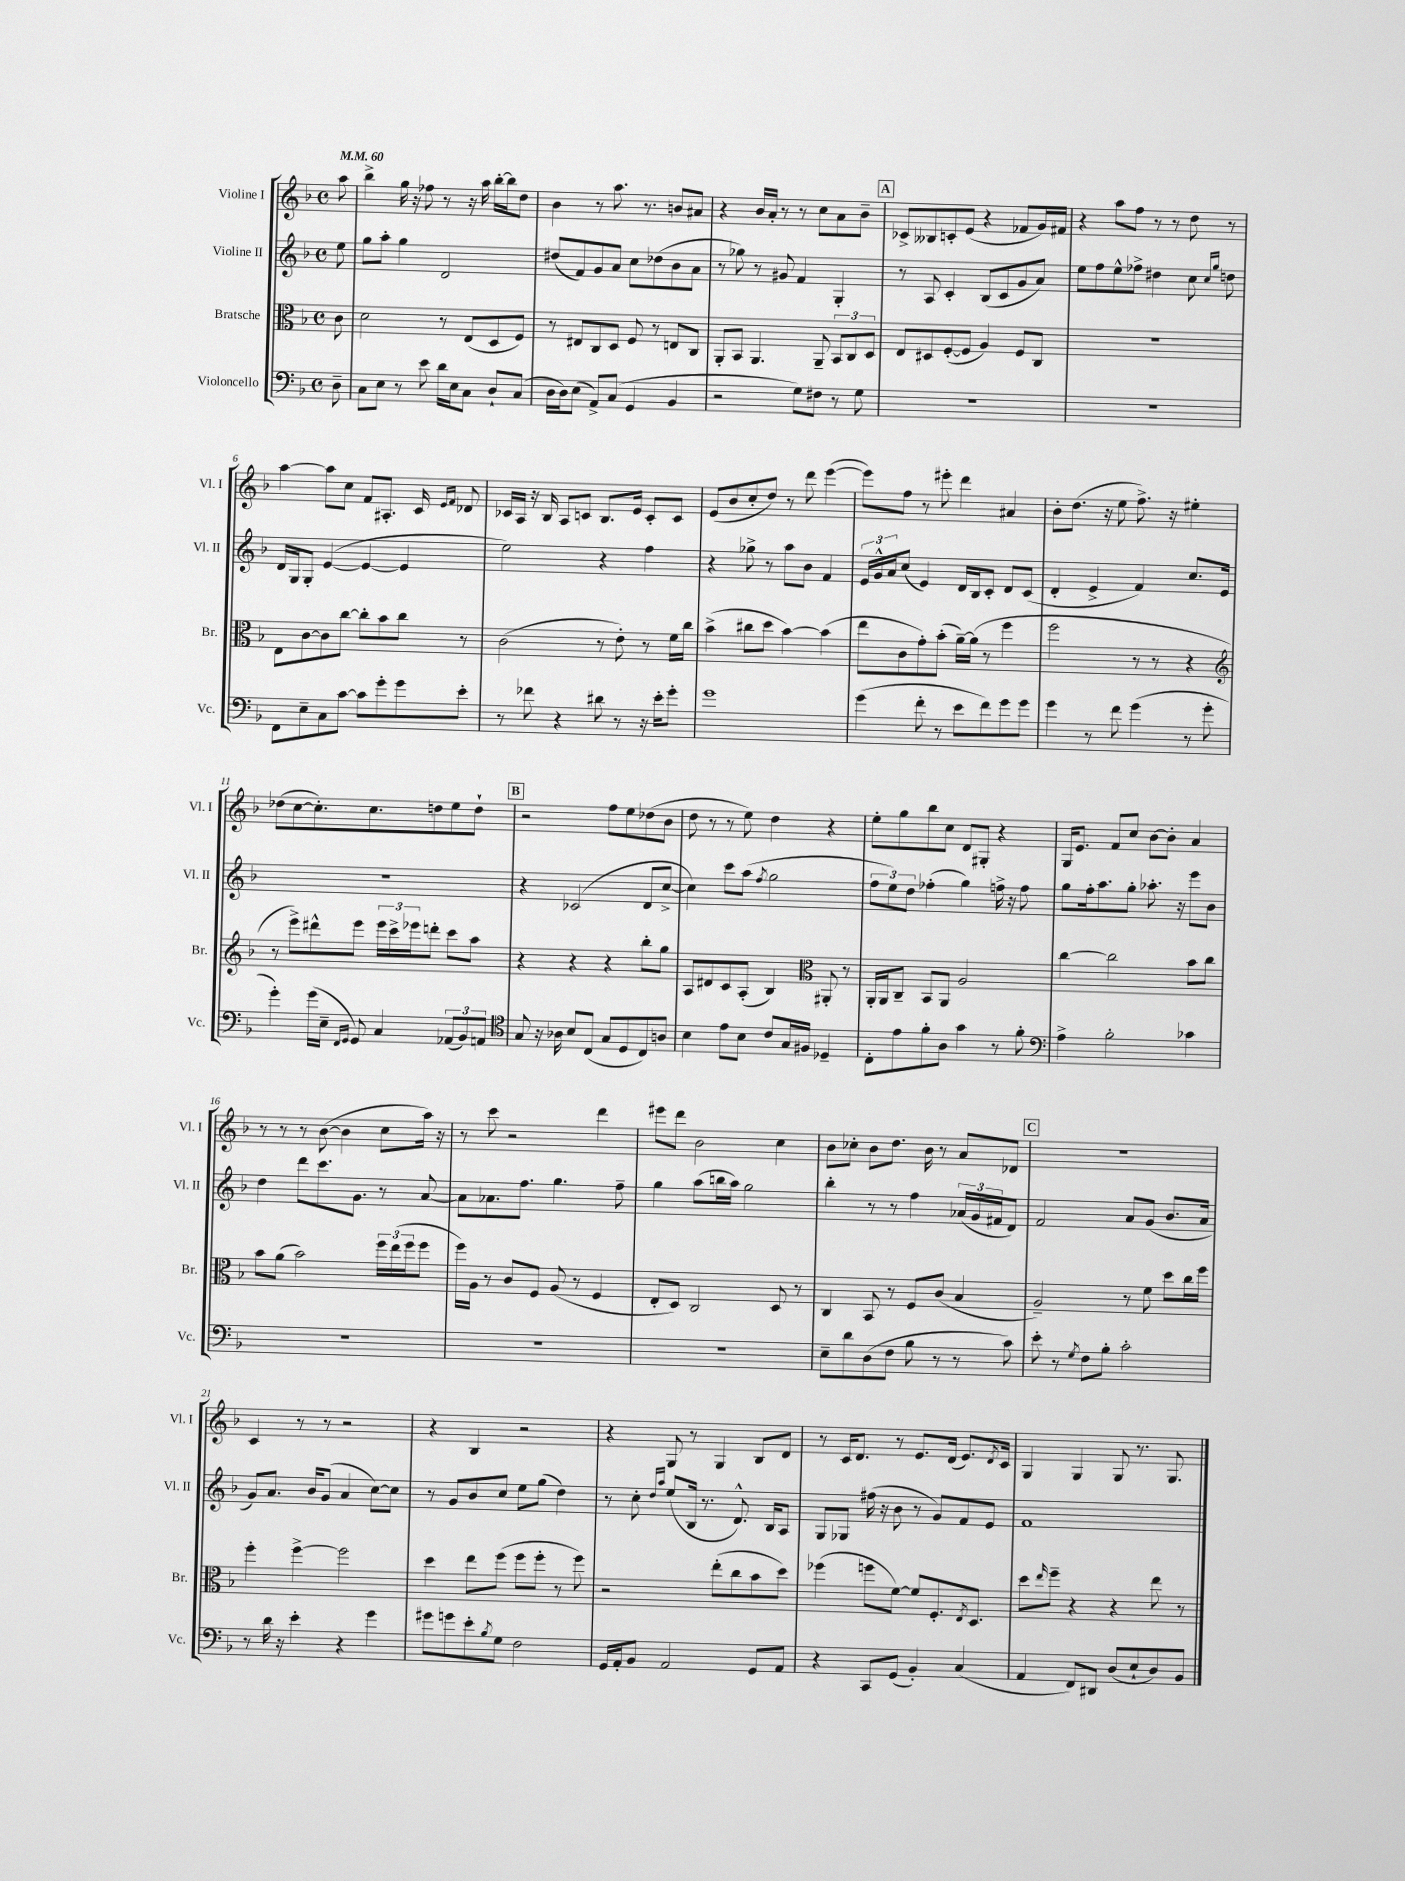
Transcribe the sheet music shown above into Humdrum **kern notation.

**kern	**kern	**kern	**kern
*part4	*part3	*part2	*part1
*staff4	*staff3	*staff2	*staff1
*I"Violoncello	*I"Bratsche	*I"Violine II	*I"Violine I
*I'Vc.	*I'Br.	*I'Vl. II	*I'Vl. I
*clefF4	*clefC3	*clefG2	*clefG2
*k[b-]	*k[b-]	*k[b-]	*k[b-]
*M4/4	*M4/4	*M4/4	*M4/4
*met(c)	*met(c)	*met(c)	*met(c)
*MM60	*MM60	*MM60	*MM60
=	=	=	=
8D~\	8c\	8ee\	8aa\
=1	=1	=1	=1
8C\L	2d\	8gg\L	4bb-^\
8E\J	.	8aa'\J	.
8r	.	4gg\	16gg\
.	.	.	16r
8e\	.	.	8ff-X\
16d\LL	8r	2d/	8r
16E\J	.	.	.
8C\J	(8E/L	.	16r
.	.	.	16aa\
8D`/L	8D/	.	[16bb-'\LL
.	.	.	16bb-\J]
(8C/J	8F/J)	.	8dd\J
=2	=2	=2	=2
16D\LL	8r	(8dd#X/L	4b-\
16D\J)	.	.	.
(8E\J	8E#X/L	8f/)	.
8AA^/L)	8C/	8g/	8r
(8C/J	8D/J	8a/J	8.aa\
4GG/	8F/	8cc\L	.
.	.	.	8.r
.	8r	(8dd-X\	.
4BB-/	8En/L	8b-\	8bn/L
.	8C/J	8a\J	8a#X/J
=3	=3	=3	=3
2r	8AA'/L	8r	4r
.	8BB-/J	8gg-X\)	.
.	4.AA/	8r	16b-/LL
.	.	.	16a'/JJ
.	.	8g#X/	8r
8G\L)	.	4f/	8r
8F#X\J	8AA~/	.	8cc\L
8r	12BB-/L	4G'/	8a\
.	12C/	.	.
8G\	.	.	8b-~\J
.	12D/J	.	.
!!LO:REH:place=s1:t=A
=4	=4	=4	=4
1r	8E/L	8r	8c-X^/L
.	8D#X/	8A/	8B--X/
.	([8F'/	4c'/	8cn'/
.	8F/J]	.	(8e/J
.	4A/)	(8B-/L	4r
.	.	8c/	.
.	8F/L	8g/	8f-X/L
.	8C/J	8a/J)	16g/L)
.	.	.	16f#X/JJ
=5	=5	=5	=5
1r	1r	8ee\L	4r
.	.	8ff\	.
.	.	8ee^^\	8aa\L
.	.	8ff-X^\J	8ff\J
.	.	4dd#X\	8r
.	.	.	8r
.	.	8cc\	8dd\
.	.	16qqcc/LL	.
.	.	16qqgg/JJ	.
.	.	8ddn\	8r
!!LO:LB:g=z
=6	=6	=6	=6
8FF\L	8E\L	16d/LL	[4aa\
.	.	16G/J	.
8E~\	[8c\	8G'/J	.
8C\	8c\]	([4e/	8aa\L]
[8c\J	[8cc\J	.	8cc\J
8c\L]	8cc'\L]	4e/_	8f/L
8g'\	8b-\	.	8.A#X'/J
8g\	8cc\J	4e/]	.
.	.	.	16c/
.	.	.	16qqe/LL
.	.	.	16qqf/JJ
8e'\J	8r	.	8d-X/
=7	=7	=7	=7
8r	(2c\	2ee\)	16c-X/LL
.	.	.	16A/JJ
8f-X\	.	.	16r
.	.	.	16B-/
4r	.	.	8A/L
.	.	.	8cn/J
8d#X\	8r	4r	8.B-/L
8r	8e'\)	.	.
.	.	.	16e/Jk
16r	8r	4ff\	8c'/L
16e'\KL	.	.	.
8g'\J	16f\LL	.	8c/J
.	16cc\JJ	.	.
=8	=8	=8	=8
1g	(4b-^\	4r	(8e/L
.	.	.	8b-/
.	8cc#X\L	8gg-X^\	8cc'/
.	8dd\J	8r	8dd/J)
.	[4b-\)	8aa\L	8r
.	.	8b-\J	8ddd\
.	(4b-\]	4f/	([4eee\
=9	=9	=9	=9
(4g\	8ee\L	24e/LL	8eee\L])
.	.	24g^^/	.
.	.	24a/J	.
.	8c\	(8cc/J	8ff\J
8f'\	8g'\)	4e/)	8r
8r	(8b-'\J	.	8eee#X'\
8e\L	[16a~\LL)	16d/LL	4ddd\
.	(16a\JJ]	16B-/J	.
8f\)	8r	8c'/J	.
8g\	4ff\	8d/L	4a#X/
8g\J	.	(8c/J	.
=10	=10	=10	=10
4g\	2ff\	4d'/	8b-'\L
.	.	.	(8.dd\J
8r	.	4e^/	.
.	.	.	16r
8f\	.	.	8ee\
(4g\	8r	4f/)	8.ff^\)
.	8r	.	.
.	.	.	16r
8r	4r	8.cc/L	4ee#X'\
8g'\	.	.	.
.	.	16e/Jk	.
!!LO:LB:g=z
=11	=11	=11	=11
*	*clefG2	*	*
4g'\)	8r	1r	(8dd-X\L
.	8eee^\L)	.	[8cc\
(16g\LL	8ddd#X^^\	.	8.cc'\])
16E~\JJ	.	.	.
16qqFF/LL	.	.	.
16qqGG/JJ	.	.	.
8GG/)	8eee\J	.	.
.	.	.	8.cc\
4C/	24eee\LL	.	.
.	24ccc^\	.	.
.	24eee-X\J	.	.
.	8dddn'\J	.	8ddn\
(12AA-X/L	8ccc\L	.	8ee\
12BB-/)	.	.	.
.	8aa\J	.	8dd`\J
12AAn/J	.	.	.
!!LO:REH:place=s1:t=B
=12	=12	=12	=12
*clefC4	*	*	*
8G/	4r	4r	2r
16r	.	.	.
16A-X\	.	.	.
8B-/L	4r	(2c-X/	.
(8C/J	.	.	.
8G/L	4r	.	8ff\L
8D/	.	.	8ee\
8C/)	8bb-'\L	8d/L	(8dd-X\
8An/J	8gg\J	[8cc^/J	8b-\J
=13	=13	=13	=13
4B-\	8A/L	4cc\])	8dd\
.	8d#X/	.	8r
8e\L	8c/	8ccc\L	8r
8B-\J	(8A'/J	(8aa\J	8ee\)
.	.	8qff/	.
8c/L	4B-/)	2gg\	4dd\
16G/L	.	.	.
16F#X/JJ	.	.	.
*	*clefC3	*	*
4D-X~/	8AA#X'/	.	4r
.	8r	.	.
=14	=14	=14	=14
8C'\L	16AA'/LL	12ff\L	8ee'\L
.	16AA/J	.	.
.	.	12ee\)	.
8e\	8C~/J	.	8gg\
.	.	12dd\J	.
8f'\	8BB-/L	(4ff-X'\	8bb-\
8A\J	8AA/J	.	8cc\J
4g\	2A/	4gg\)	8d/L
.	.	.	8G#X'/J
8r	.	16ffn^\	4r
.	.	16r	.
8f'\	.	8ff\	.
=15	=15	=15	=15
*clefF4	*	*	*
4A^\	[4cc\	8gg\L	16G/KL
.	.	.	8.e/J
.	.	16ff'\k	.
.	.	8.aa\	.
2B-'\	2cc\]	.	8f/L
.	.	8gg'\J	8cc/J
.	.	8.aa-X'\	[8b-\L
.	.	.	8b-'\J]
.	.	16r	.
4c-X\	8b-\L	8eee\L	4a/
.	8cc\J	8b-\J	.
!!LO:LB:g=z
=16	=16	=16	=16
1r	8b-\L	4dd\	8r
.	(8a\J	.	8r
.	2b-\)	8ddd\L	8r
.	.	8.ccc\	([8b-\
.	.	.	4b-\]
.	.	8.g\J	.
.	24ff\LL	8r	8cc\L
.	(24ee\	.	.
.	24ff\J	.	.
.	8ff\J	[8a/	16aa\Jk)
.	.	.	16r
=17	=17	=17	=17
1r	16ff\LL)	8a\L]	8r
.	16A\JJ	.	.
.	8r	8.a-X\	8ccc\
.	8c/L	.	2r
.	.	8.ff\J	.
.	8F/J	.	.
.	(8A/	4.gg\	.
.	8r	.	.
.	4F/	.	4ddd\
.	.	8ff~\	.
=18	=18	=18	=18
1r	8E'/L	4gg\	8eee#X\L
.	8D/J)	.	8ddd\J
.	2C/	(8aa\L	2b-\
.	.	16bbn\L	.
.	.	16aa\JJ)	.
.	.	2gg\	.
.	8D/	.	4cc\
.	8r	.	.
=19	=19	=19	=19
8E~\L	4C/	4bb-'\	8b-\L
8d\	.	.	8cc-X'\J
(8D\	8BB-/	8r	8b-\L
8F\J	8r	8r	8.dd\J
8B-\	8F/L	4ff\	.
.	.	.	16b-\
8r	(8c/J	.	8r
8r	4B-/	(24a-X/LL	8a/L
.	.	24g/	.
.	.	24f#X/J	.
8c\)	.	8d/J)	8d-X/J
!!LO:REH:place=s1:t=C
=20	=20	=20	=20
8e'\	2A~/)	2f/	1r
8r	.	.	.
8qG/	.	.	.
8F\L	.	.	.
8B-'\J	.	.	.
2c'\	8r	8a/L	.
.	8f\	(8g/J	.
.	8dd\L	8.b-/L	.
.	16cc\L	.	.
.	16ff\JJ	16a/Jk	.
!!LO:LB:g=z
=21	=21	=21	=21
8r	4ff'\	8g/L)	4c/
16d\	.	8.a/J	.
16r	.	.	.
4e'\	[4ff^\	.	8r
.	.	16b-/KL	.
.	.	(8g/J	8r
4r	2ff\]	4a/	2r
4g\	.	[8cc\L)	.
.	.	8cc\J]	.
=22	=22	=22	=22
8g#X\L	4dd\	8r	4r
8gn\	.	8g/L	.
8e'\	8ee\L	8b-/	4B-/
8qB-/	.	.	.
8G\J	(8ff\J	8cc/J	.
2F\	8ff\L	8ee\L	2r
.	8ff'\J	(8gg\J	.
.	8r	4dd\)	.
.	8ff\)	.	.
=23	=23	=23	=23
16GG/LL	2r	8r	4r
16AA'/J	.	.	.
8BB-/J	.	8cc'\	.
.	.	16qqdd/LL	.
.	.	16qqaa/JJ	.
2AA/	.	(8ee/L	8G/
.	.	16B-/Jk	8r
.	.	8.r	.
.	(8ee'\L	.	4G/
.	8cc\	8.d^^/)	.
8GG/L	8b-\	.	8B-/L
.	.	16B-/KL	.
8AA/J	8dd\J)	8A/J	8d/J
=24	=24	=24	=24
4r	(4ff-X\	8G/L	8r
.	.	8G-X/J	16c/KL
.	.	.	8.d/J
8CC/L	8ffn\L	(16ff#X\	.
.	.	16r	.
(8GG/J	[8f\J)	8b-\	8r
4BB-'/)	8f/L]	8r	8.e/L
.	8.F'/	8g/L)	.
.	.	.	(16d/Jk
(4C/	.	8f/	8.e/L)
.	8qE/	.	.
.	8.D/J	.	.
.	.	8e/J	.
.	.	.	8qd/
.	.	.	16c/Jk
=25	=25	=25	=25
4AA/	8dd\L	1f	4G/
.	16qqee/	.	.
.	8ff~\J	.	.
8FF/L)	4r	.	4G/
8DD#X/J	.	.	.
(8D/L	4r	.	8G/
8E`/	.	.	8.r
8D/)	8ee\	.	.
.	.	.	8.G/
8BB-/J	8r	.	.
==	==	==	==
*-	*-	*-	*-
